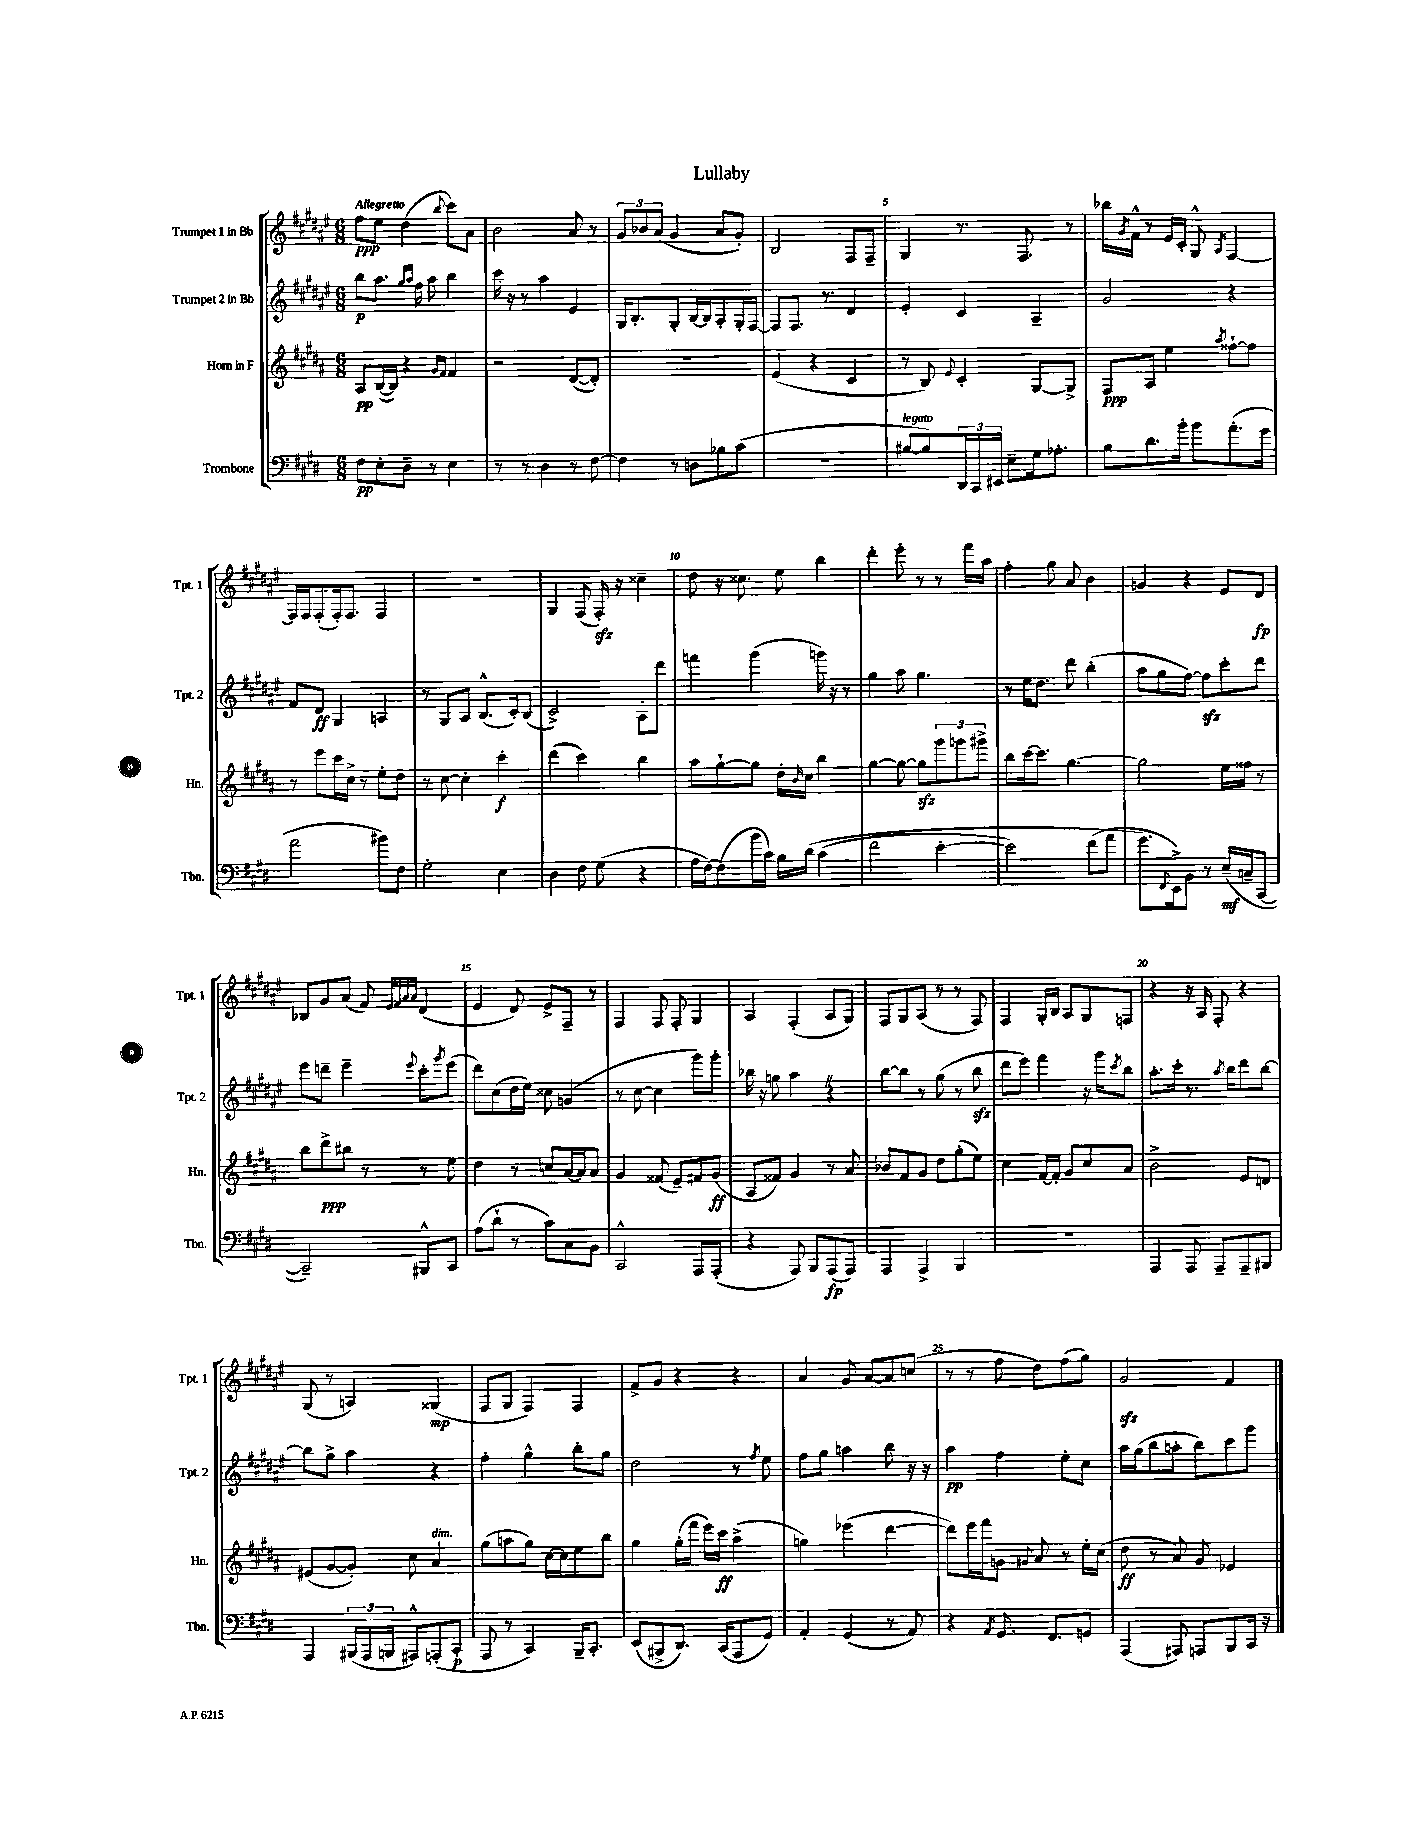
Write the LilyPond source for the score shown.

\header { title = "Lullaby" }
<<
\new StaffGroup <<
\new Staff = "s0" \with { instrumentName = "Trumpet 1 in Bb" shortInstrumentName = "Tpt. 1" } {
    \clef treble \key fis \major \numericTimeSignature \time 6/8 \tempo "Allegretto"
    fis''8\ppp eis''8 dis''4( \appoggiatura { b''8 } cis'''8) ais'8 |
    b'2 ais'8 r8 |
    \tuplet 3/2 { gis'8 bes'8 ais'8( } gis'4 ais'8 gis'8-.) |
    b2 fis8 fis8-- |
    gis4 r8. fis8. r8 |
    bes''16 \acciaccatura { gis'8 } fis'16-^ r8 eis'16 cis'16-. gis8-^ \acciaccatura { ais8 } fis4~ |
    fis16 fis16 fis8-.( fis16-.) fis8. fis4 |
    R2. |
    gis4 fis8( fis16-.\sfz) r16 cisis''4-- |
    dis''8 r16 cisis''8. eis''8 b''4 |
    dis'''4-. eis'''8-. r8 r8 fis'''16 ais''16 |
    fis''4-. gis''8 ais'8 b'4 |
    g'4 r4 eis'8 dis'8\fp |
    bes8 gis'8 ais'8( fis'8) \grace { eis'32 fis'32 ais'32 ais'32 } dis'4( |
    eis'4 dis'8) eis'8-> fis8-- r8 |
    fis4 fis8 fis8-. gis4 |
    ais4 fis4-.( ais8 gis8) |
    fis8 gis8 ais8( r8 r8 fis8) |
    fis4 gis16-. b16 ais8 gis8 f8 |
    r4 r16 ais16 fis8-. r4 |
    gis8( r8 a4) gisis4\mp( |
    fis8 gis8 fis4) fis4 |
    fis'8-> gis'8 r4 r4 |
    ais'4 gis'8 ais'8~ ais'8 c''8( |
    r8 r8 fis''8 dis''8) fis''8( gis''8) |
    gis'2\sfz fis'4 \bar "|." |
}
\new Staff = "s1" \with { instrumentName = "Trumpet 2 in Bb" shortInstrumentName = "Tpt. 2" } {
    \clef treble \key fis \major \numericTimeSignature \time 6/8
    b''8\p ais''8. \grace { gis''16 ais''16 } fis''16 ais''8 b''4 |
    cis'''16 r16 r8 ais''4 eis'4 |
    gis16 b8.-. gis8-. b16~ b16 ais8-. gis16-. fis16~ |
    fis8 fis8. r8. dis'4 |
    eis'4-. cis'4 ais4-- |
    gis'2 r4 |
    fis'8 dis'8\ff gis4 a4 |
    r8 gis8 ais8 b8.-^( cis'16-.) b8( |
    cis'2->) ais8-. dis'''8 |
    f'''4 gis'''4( g'''16) r16 r8 |
    gis''4 ais''8 gis''4. |
    r8 eis''16 dis''8. dis'''8 b''4-.( |
    ais''8 gis''8 fis''8~) fis''8\sfz cis'''8-. dis'''8 |
    eis'''8 d'''8-- eis'''4-- \appoggiatura { eis'''8 } cis'''8-. \acciaccatura { gis'''8 } eis'''8( |
    dis'''8) cis''8( dis''16 eis''16) cisis''8 g'4( |
    r8 cis''8~ cis''4 gis'''8) gis'''8-. |
    bes''16 r16 g''8 ais''4 \once \override BreathingSign.text = \markup { \musicglyph "scripts.caesura.straight" } \breathe r4 |
    b''8~ b''8 r8 gis''8( r8 b''8\sfz |
    dis'''8 eis'''8) fis'''4 r16 gis'''16 \acciaccatura { cis'''8 } b''8 |
    ais''8.-. cis'''16-. r8. \acciaccatura { ais''8 } b''16 dis'''8 b''8~ |
    b''8 gis''8-> ais''4 r4 |
    fis''4-. gis''4-^ b''8-. gis''8 |
    dis''2 r8 \acciaccatura { fis''8 } eis''8 |
    fis''8 gis''8 a''4 b''8 r16 r16 |
    ais''4\pp fis''4 eis''8-. cis''8 |
    ais''16 gis''16( b''8 a''8-. b''8) cis'''8 gis'''8 \bar "|." |
}
\new Staff = "s2" \with { instrumentName = "Horn in F" shortInstrumentName = "Hn." } {
    \clef treble \key b \major \numericTimeSignature \time 6/8
    ais8\pp b16~( b16) r4 \grace { gis'16 fis'16 } fis'4 |
    r2 dis'8~( dis'8-.) |
    R2. |
    e'4( r4 cis'4 |
    r8 b8) \appoggiatura { e'8 } cis'4-. gis8~ gis8-> |
    fis8\ppp ais8 e''4 \acciaccatura { ais''8 } fisis''8~-! fisis''8 |
    r8 e'''8 cis'''16 cis''16-> r8 e''8-. dis''8 |
    r8 cis''8~ cis''4-. cis'''4-.\f |
    dis'''4( cis'''4) b''4 |
    ais''8 gis''8~-! gis''8 dis''16-. \grace { b'16 } cis''16 b''4 |
    gis''4~ gis''8~ gis''8\sfz \tuplet 3/2 { gis'''8 g'''8 gis'''8-> } |
    b''8 cis'''16~ cis'''8. gis''4.~ |
    gis''2 e''16 fisis''16 r8 |
    b''8 dis'''8->\ppp bis''8 r8 r8 e''8 |
    dis''4 r8 c''8 ais'16~ ais'16 ais'8 |
    gis'4 fisis'8( e'8--) fis'8 gis'8\ff( |
    ais8 fisis'8) gis'4 r8 ais'8 |
    bes'8 fis'8 gis'8 dis''8 gis''8-.( e''8) |
    cis''4 fis'16~ fis'16-. gis'8 cis''8 ais'8 |
    b'2-> e'8 d'8 |
    eis'8( gis'8~ gis'8-.) cis''8 ais'4^\markup { \italic "dim." } |
    gis''8( a''8 gis''8) cis''16~ cis''16 e''8 b''8 |
    gis''4 gis''16-.( fis'''16 e'''16) cis'''16\ff ais''4->( |
    g''4) ees'''4( dis'''4~ |
    dis'''8) e'''16 fis'''16 g'8 \appoggiatura { gis'8 } ais'8 r8 e''16-. cis''16( |
    dis''8\ff r8 ais'8) gis'8 ees'4 \bar "|." |
}
\new Staff = "s3" \with { instrumentName = "Trombone" shortInstrumentName = "Tbn." } {
    \clef bass \key e \major \numericTimeSignature \time 6/8
    fis8\pp e8-. dis8-- r8 e4 |
    r8 r8 dis4 r8 fis8~ |
    fis4 r8 d8 bes8 cis'8( |
    R2. |
    bis8~^\markup { \italic "legato" } bis8) \tuplet 3/2 { dis,16 cis,16 eis,16 } e8-- gis16 aes8.-. |
    b8 dis'8. b'16-. b'8 a'8.-.( gis'16 |
    a'2 bis'8) fis8 |
    gis2-. e4 |
    dis4 fis8 gis8( r4 |
    a16 fis16~) fis8( b'16 cis'16) b16 dis'16\( cis'4( |
    fis'2 e'4~-. |
    e'2) fis'8( a'8 |
    gis'8.\) \appoggiatura { fis,8 } e,16->) b,8 r8 e16--\mf( c16-- cis,8~ |
    cis,2--) bis,,8-^ cis,8 |
    a8( dis'8-! r8 cis'8) cis8 b,8 |
    cis,2-^ a,,8 a,,8-.( |
    r4 a,,8) b,,8 a,,8\fp( a,,8) |
    a,,4 a,,4-> b,,4 |
    R2. |
    a,,4 a,,8 a,,8-- a,,8-- bis,,8 |
    a,,4 \tuplet 3/2 { bis,,16( a,,16 b,,16 } ais,,8-^) a,,8-.( cis,8-.\p |
    a,,8 r8 cis,4) b,,16-- cis,8.-. |
    e,8( bis,,8-> dis,8.) cis,16( a,,8 gis,8) |
    a,4-. gis,4( r8 a,8) |
    r4 \acciaccatura { a,8 } gis,8. fis,8. g,8 |
    a,,4( ais,,8) a,,8 b,,8 cis,16 r16 \bar "|." |
}
>>
>>
\layout { \context { \Score \override BarNumber.break-visibility = ##(#f #t #t) barNumberVisibility = #(every-nth-bar-number-visible 5) } }
